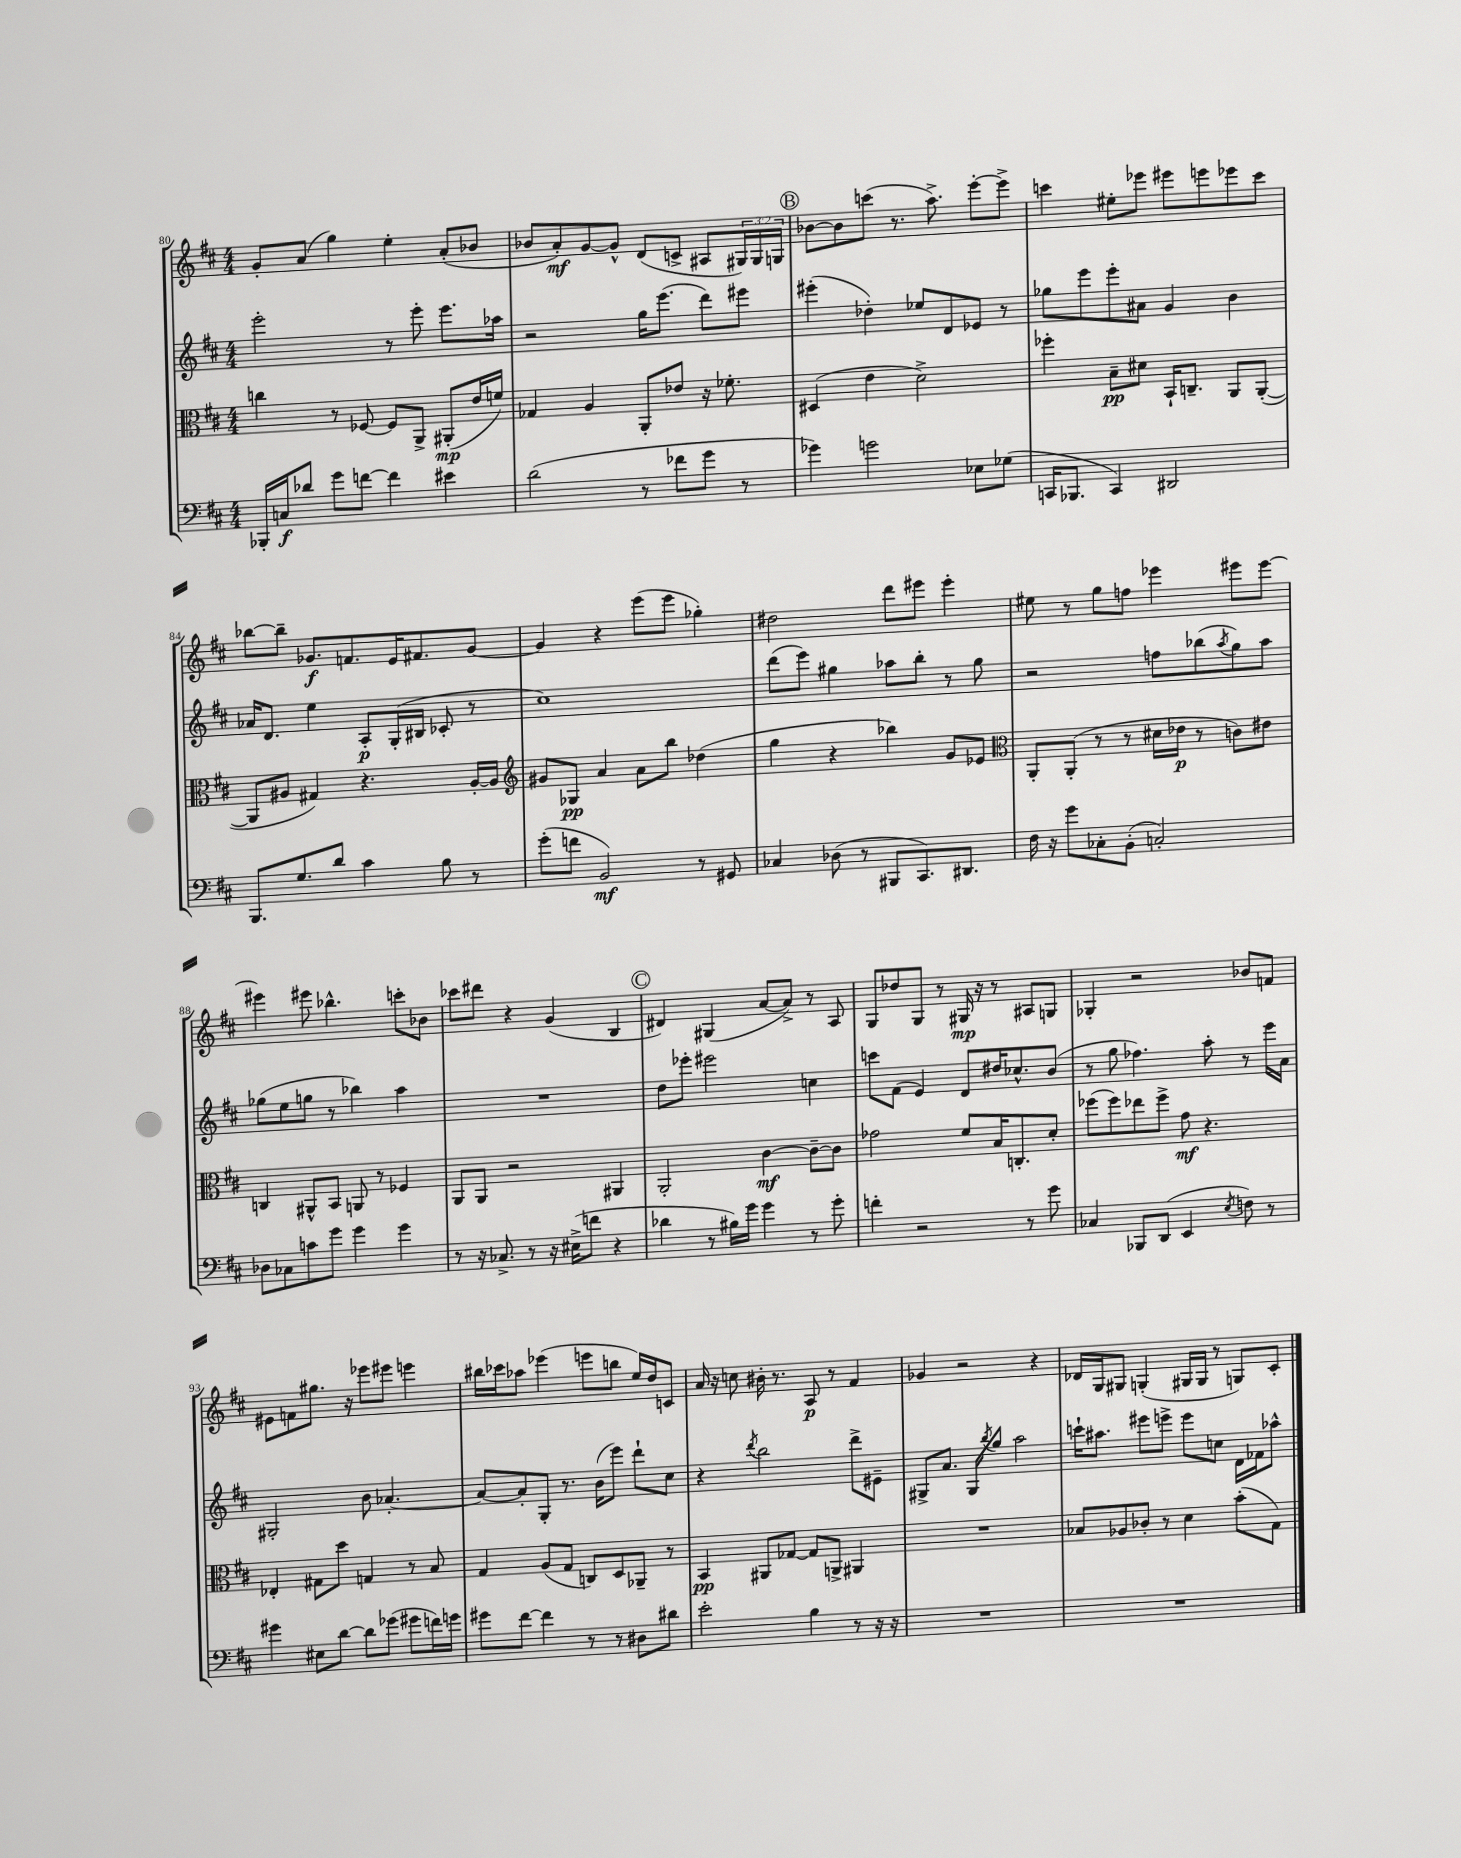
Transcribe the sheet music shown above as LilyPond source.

<<
\new StaffGroup <<
\new Staff = "s0" {
    \clef treble \key d \major \numericTimeSignature \time 4/4 \override Staff.TupletNumber.text = #tuplet-number::calc-fraction-text
    g'8-. a'8( g''4) e''4-. a'8-.( bes'8 |
    bes'8 a'8-.\mf) g'8~ g'8-^ d'8( c'8-> ais8 \tuplet 3/2 { gis16) gis16 g16 } |
    \mark \markup { \circle "B" } bes'8~ bes'8 c'''8( r8. a''8.->) e'''8~-. e'''8-> |
    c'''4 eis''8-. ees'''8 eis'''8 e'''8 ees'''8 c'''8 |
    bes''8~ bes''8-- ges'8.\f f'8. e'16 fis'8. ges'8~ |
    ges'4 r4 e'''8( e'''8 ges''4-.) |
    dis''2 d'''8 eis'''8 eis'''4-. |
    eis''8 r8 g''8 f''8 ees'''4 eis'''8 eis'''8~ |
    eis'''4 eis'''8 bes''4.-^ c'''8-. bes'8 |
    ces'''8 dis'''8 r4 g'4( b4 |
    \mark \markup { \circle "C" } dis'4) gis4( a'8~ a'8->) r8 a8 |
    g8 des''8 g8 r8 gis16\mp r16 r8 ais8 g8 |
    ges4-. r2 bes'8 f'8 |
    eis'8 f'8 gis''8. r16 ees'''8 eis'''8 e'''4 |
    bis''16 ces'''16 aes''8 ees'''4( e'''8 b''8 e''16) d''16 c'8 |
    a'16 r16 c''8 bis'16-. r8. a8\p r8 fis'4 |
    ges'4 r2 r4 |
    des'16 g16 gis8 g4-.( gis16 gis16 r8 g8) cis'8-. \bar "|." |
}
\new Staff = "s1" {
    \clef treble \key d \major \numericTimeSignature \time 4/4
    e'''2-. r8 e'''8-. e'''8. aes''16 |
    r2 g''16 e'''8.( d'''8) eis'''8 |
    \mark \markup { \circle "B" } eis'''4-.( des''4-.) ees''8 d'8 ees'8 r8 |
    ges''8 e'''8 e'''8-. ais'8 g'4 b'4 |
    aes'16 d'8. e''4 a8-.\p g16-.( bis16 ces'8-. r8 |
    cis''1) |
    d'''8( e'''8) gis''4 aes''8 b''8-. r8 gis''8 |
    r2 f''8 bes''8( \acciaccatura { a''8 } g''8) a''8 |
    ges''8( e''8 g''8 r8 bes''4) a''4 |
    R1 |
    \mark \markup { \circle "C" } d''8 ees'''8-. eis'''2 c''4 |
    c'''8 fis'8( e'4) d'8 dis''16 ces''8.-^ b'8( |
    r8 g''8 fes''4.) a''8-. r8 e'''16 a'16 |
    gis2-. b'8 aes'4.~-. |
    aes'8~ aes'8-. g8-. r8. b'16( e'''8) d'''8-! cis''8 |
    r4 \acciaccatura { d'''8 } b''2 d'''8-> eis'8-- |
    gis8-> a'8. gis16 \acciaccatura { b''8 } g''8 a''2 |
    c'''16-! ais''8. eis'''8 e'''8-> e'''8 c''8 d'16 fes'16 aes''8-^ \bar "|." |
}
\new Staff = "s2" {
    \clef alto \key d \major \numericTimeSignature \time 4/4
    c''4 r8 fes8~ fes8 a,8-> ais,8-.\mp( e'16 f'16) |
    ges4 a4 a,8-. ees'8 r16 fes'8.-. |
    \mark \markup { \circle "B" } dis4( e'4 d'2->) |
    fes''4-. b8--\pp dis'8 b,16-! c8.-- a,8 a,8~-.( |
    a,8 ais8 gis4) r4. ais16~-. ais16 |
    \clef treble gis'8 ges8\pp a'4 a'8 b''8 des''4( |
    g''4 r4 bes''4) g'8 ees'8 |
    \clef alto a,8-. a,8-.( r8 r8 dis'16 ees'16\p r8 c'8) eis'8 |
    c4 ais,8-^ b,8 a,8 r8 fes4 |
    a,8 a,8 r2 ais,4 |
    \mark \markup { \circle "C" } a,2-. cis'4~\mf cis'8~-- cis'8 |
    ges'2 fis'8 b16 c8.-. d'8-. |
    fes''8( fes''8) ees''8 fes''8-> g'8\mf r4. |
    ees4-. gis8 d''8 g4 r8 b8 |
    g4 a8( g8 c8) d8 aes,8-- r8 |
    b,4\pp ais,8 ges8~ ges8 a,8-> ais,4 |
    R1 |
    bes8 aes8 ces'8-. r8 d'4 b'8-.( g8) \bar "|." |
}
\new Staff = "s3" {
    \clef bass \key d \major \numericTimeSignature \time 4/4
    bes,,16-. c16\f des'8 g'8 f'8~ f'4 eis'4 |
    d'2( r8 fes'8 g'8 r8 |
    \mark \markup { \circle "B" } ges'4) g'2 ees8 ges8( |
    c,16 bes,,8. c,4) dis,2 |
    b,,8. g8. d'8 cis'4 b8 r8 |
    g'8-.( f'8 b,2\mf) r8 gis,8 |
    ces4 des8( r8 bis,,8 cis,8.) dis,8. |
    fis16 r16 g'8 ces8-. b,8-.( c2-.) |
    des8 ces8 c'8 g'8 g'4 g'4 |
    r8 r16 ces8.-> r8 r16 eis16->( f'8 r4 |
    \mark \markup { \circle "C" } des'4 r8 bis16) g'16 g'4 r8 g'8-. |
    f'4-. r2 r8 g'8 |
    ces4 bes,,8 d,8( e,4 \acciaccatura { e8 } f8) r8 |
    gis'4 eis8 d'8~ d'8 ges'8( gis'8 f'16) g'16 |
    gis'8 fis'8~ fis'4 r8 r8 dis8 dis'8 |
    e'2-. b4 r8 r16 r16 |
    R1 |
    R1 \bar "|." |
}
>>
>>
\layout { \context { \Score currentBarNumber = #80 } }
